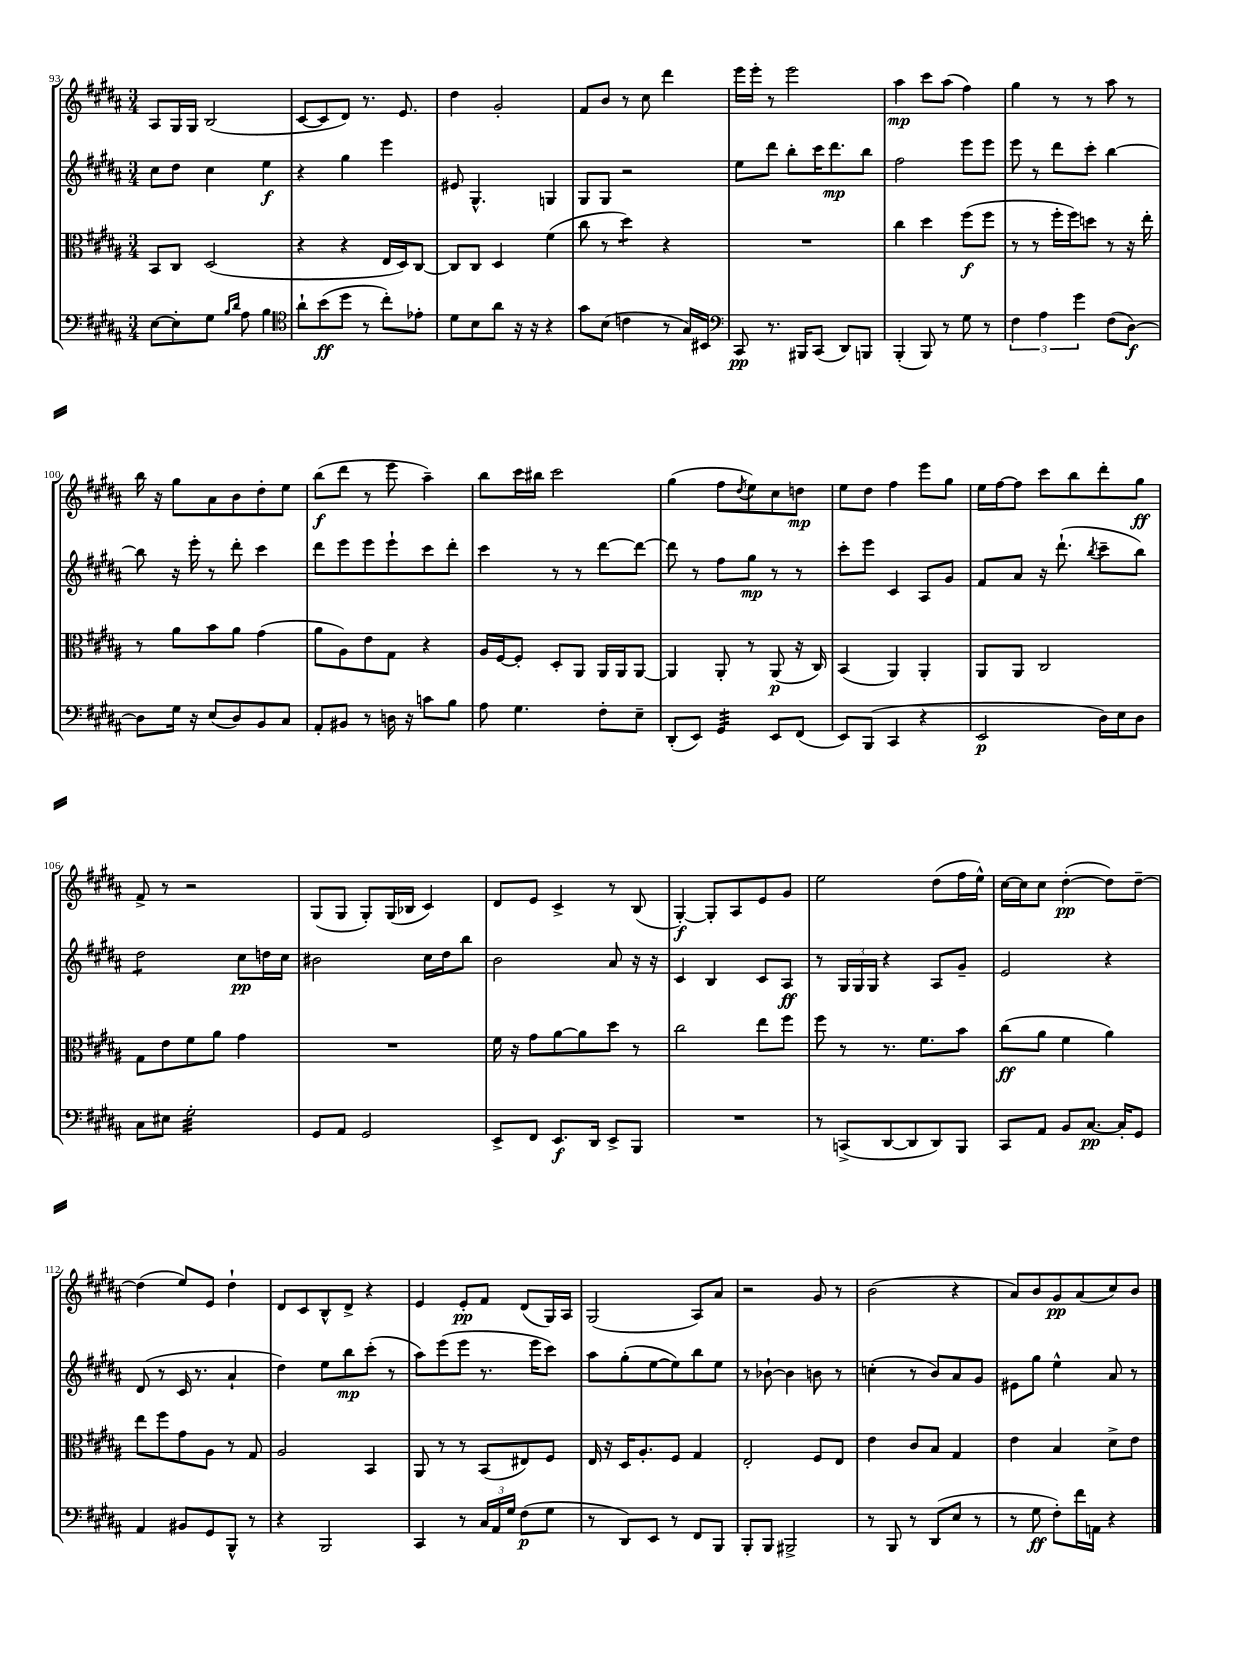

**kern	**kern	**kern	**kern
*staff4	*staff3	*staff2	*staff1
*clefF4	*clefC3	*clefG2	*clefG2
*k[f#c#g#d#a#]	*k[f#c#g#d#a#]	*k[f#c#g#d#a#]	*k[f#c#g#d#a#]
*M3/4	*M3/4	*M3/4	*M3/4
[8E\L	8BB/L	8cc#\L	8A#/L
8E'\]	8C#/J	8dd#\J	16G#/L
.	.	.	16G#/JJ
8G#\J	(2D#/	4cc#\	(2B/
16qqB/LL	.	.	.
16qqd#/JJ	.	.	.
8A#\	.	.	.
4B\	.	4ee\	.
=	=	=	=
*clefC4	*	*	*
8a#`\L	4r	4r	[8c#/L
(8b\	.	.	8c#/]
8dd#\J	4r	4gg#\	8d#/J)
8r	.	.	8.r
8cc#'\L)	16E/LL	4eee\	.
.	16D#/J)	.	8.e/
8e-'\J	[8C#/J	.	.
=	=	=	=
8d#\L	8C#/]L	8e#/	4dd#\
8B\	8C#/J	4.G#^^/	.
8a#\J	4D#/	.	2g#'/
16r	.	.	.
16r	.	.	.
4r	(4f#\	4G/	.
=	=	=	=
8g#\L	8cc#\	8G#/L	8f#/L
(8B\J	8r	8G#/J	8b/J
4c\	4dd#\)	2r	8r
.	.	.	8cc#\
8r	4r	.	4ddd#\
16G#/LL)	.	.	.
16BB#/JJ	.	.	.
=	=	=	=
*clefF4	*	*	*
8CC#/	2.r	8ee\L	16eee\LL
.	.	.	16eee'\JJ
8.r	.	8ddd#\J	8r
.	.	8bb'\L	2eee\
16BBB#/LK	.	.	.
(8CC#/J	.	16ccc#\K	.
.	.	8.ddd#\	.
8DD#/L)	.	.	.
8BBB/J	.	8bb\J	.
=	=	=	=
(4BBB'/	4cc#\	2ff#\	4aa#\
8BBB/)	4dd#\	.	8ccc#\L
8r	.	.	(8aa#\J
8G#\	(8ff#\L	8eee\L	4ff#\)
8r	8ff#\J	8eee\J	.
=	=	=	=
6F#\	8r	8eee\	4gg#\
.	8r	8r	.
6A#\	.	.	.
.	16ff#'\LL	8ddd#\L	8r
.	16ff#\J)	.	.
6g#\	.	.	.
.	8dd\J	8ccc#'\J	8r
(8F#\L	8r	[4bb\	8aa#\
[8D#\J)	16r	.	8r
.	16ee'\	.	.
=	=	=	=
8D#\]L	8r	8bb\]	16bb\
.	.	.	16r
16G#\Jk	8a#\L	16r	8gg#\L
16r	.	16eee'\	.
(8E/L	8b\	8r	8a#\
8D#/)	8a#\J	8ddd#'\	8b\
8BB/	(4g#\	4ccc#\	8dd#'\
8C#/J	.	.	8ee\J
=	=	=	=
8AA#'/L	8a#\L	8ddd#\L	(8bb\L
8BB#/J	8A#\)	8eee\	8ddd#\J
8r	8e\	8eee\	8r
16D\	8G#\J	8eee`\	8eee\
16r	.	.	.
8c\L	4r	8ccc#\	4aa#~\)
8B\J	.	8ddd#'\J	.
=	=	=	=
8A#\	16A#/LL	4ccc#\	8bb\L
.	[16F#/J	.	.
4.G#\	8F#'/]J	.	16ccc#\L
.	.	.	16bb#\JJ
.	8D#'/L	8r	2ccc#\
.	8AA#/J	8r	.
8F#'\L	16AA#/LL	[8ddd#\L	.
.	16AA#/J	.	.
8E~\J	[8AA#/J	8ddd#\_J	.
=	=	=	=
(8DD#'/L	4AA#/]	8ddd#\]	(4gg#\
8EE/J)	.	8r	.
4GG#/	8AA#'/	8ff#\L	8ff#\L
.	.	.	8qdd#/
.	8r	8gg#\J	8ee\)
8EE/L	(8AA#/	8r	8cc#\
(8FF#/J	16r	8r	8dd\J
.	16C#/)	.	.
=	=	=	=
8EE/L)	(4BB/	8ccc#'\L	8ee\L
(8BBB/J	.	8eee\J	8dd#\J
4CC#/	4AA#/)	4c#/	4ff#\
4r	4AA#'/	8A#/L	8eee\L
.	.	8g#/J	8gg#\J
=	=	=	=
2EE/	8AA#/L	8f#/L	16ee\LL
.	.	.	[16ff#\J
.	8AA#/J	8a#/J	8ff#\]J
.	2C#/	16r	8ccc#\L
.	.	(8.ddd#`\	.
.	.	.	8bb\
.	.	8qbb/	.
16D#\LL)	.	8ccc#~\L	8ddd#'\
16E\J	.	.	.
8D#\J	.	8bb\J)	8gg#\J
=	=	=	=
8C#\L	8G#\L	2dd#\	8f#^/
8E#\J	8e\	.	8r
2G#'\	8f#\	.	2r
.	8a#\J	.	.
.	4g#\	8cc#\L	.
.	.	16dd\L	.
.	.	16cc#\JJ	.
=	=	=	=
8GG#/L	2.r	2b#\	(8G#/L
8AA#/J	.	.	8G#/J
2GG#/	.	.	8G#'/L)
.	.	.	(16G#/L
.	.	.	16B-/JJ
.	.	16cc#\LL	4c#/)
.	.	16dd#\J	.
.	.	8bb\J	.
=	=	=	=
8EE^/L	16f#\	2b\	8d#/L
.	16r	.	.
8FF#/J	8g#\L	.	8e/J
8.EE/L	[8a#\	.	4c#^/
.	8a#\]	.	.
16DD#/Jk	.	.	.
8EE^/L	8dd#\J	8a#/	8r
8BBB/J	8r	16r	(8B/
.	.	16r	.
=	=	=	=
2.r	2cc#\	4c#/	[4G#'/)
.	.	4B/	8G#'/]L
.	.	.	8A#/
.	8ee\L	8c#/L	8e/
.	8ff#\J	8A#/J	8g#/J
=	=	=	=
8r	8ff#\	8r	2ee\
(8CC^/L	8r	24G#/LL	.
.	.	24G#/	.
.	.	24G#/JJ	.
[8DD#/	8.r	4r	.
8DD#/]	.	.	.
.	8.f#\L	.	.
8DD#/)	.	8A#/L	(8dd#\L
8BBB/J	8b\J	8g#~/J	16ff#\L
.	.	.	16ee^^\JJ)
=	=	=	=
8CC#/L	(8cc#\L	2e/	[16cc#\LL
.	.	.	16cc#\]J
8AA#/J	8a#\J	.	8cc#\J
8BB/L	4f#\	.	([4dd#'\
[8.C#/J	.	.	.
.	4a#\)	4r	8dd#\]L)
16C#'/]LK	.	.	.
8GG#/J	.	.	[8dd#~\J
=	=	=	=
4AA#/	8ee\L	(8d#/	(4dd#\]
.	8ff#\	8r	.
8BB#/L	8g#\	16c#/	8ee/L)
.	.	8.r	.
8GG#/	8A#\J	.	8e/J
8BBB^^/J	8r	4a#`/	4dd#`\
8r	8G#/	.	.
=	=	=	=
4r	2A#/	4dd#\)	8d#/L
.	.	.	8c#/
2BBB/	.	8ee\L	8B^^/
.	.	8bb\	8d#^/J
.	4BB/	(8ccc#'\J	4r
.	.	8r	.
=	=	=	=
4CC#/	8AA#/	8aa#\L)	4e/
.	8r	(8eee\	.
8r	8r	8eee\J	8e'/L
24C#/LL	(8BB/L	8.r	8f#/J
24AA#/	.	.	.
24G#/JJ	.	.	.
(8F#\L	8E#/)	.	(8d#/L
.	.	16eee\LK	.
8G#\J	8F#/J	8ccc#\J)	16G#/L)
.	.	.	16A#/JJ
=	=	=	=
8r	16E/	8aa#\L	(2G#/
.	16r	.	.
8DD#/L)	16D#/LK	(8gg#'\	.
.	8.A#'/	.	.
8EE/J	.	[8ee\	.
8r	8F#/J	8ee\])	.
8FF#/L	4G#/	8bb\	8A#/L)
8BBB/J	.	8ee\J	8a#/J
=	=	=	=
8BBB'/L	2E'/	8r	2r
8BBB/J	.	[8b-`\	.
2BBB#^/	.	4b-\]	.
.	8F#/L	8b\	8g#/
.	8E/J	8r	8r
=	=	=	=
8r	4e\	(4cc'\	(2b\
8BBB/	.	.	.
8r	8c#/L	8r	.
(8DD#/L	8B/J	8b/L)	.
8E/J	4G#/	8a#/	4r
8r	.	8g#/J	.
=	=	=	=
8r	4e\	8e#\L	8a#/L)
8G#\	.	8gg#\J	8b/
8F#'\L)	4B/	4ee^^\	8g#/
16f#\L	.	.	(8a#/
16AA\JJ	.	.	.
4r	8d#^\L	8a#/	8cc#/)
.	8e\J	8r	8b/J
==	==	==	==
*-	*-	*-	*-
